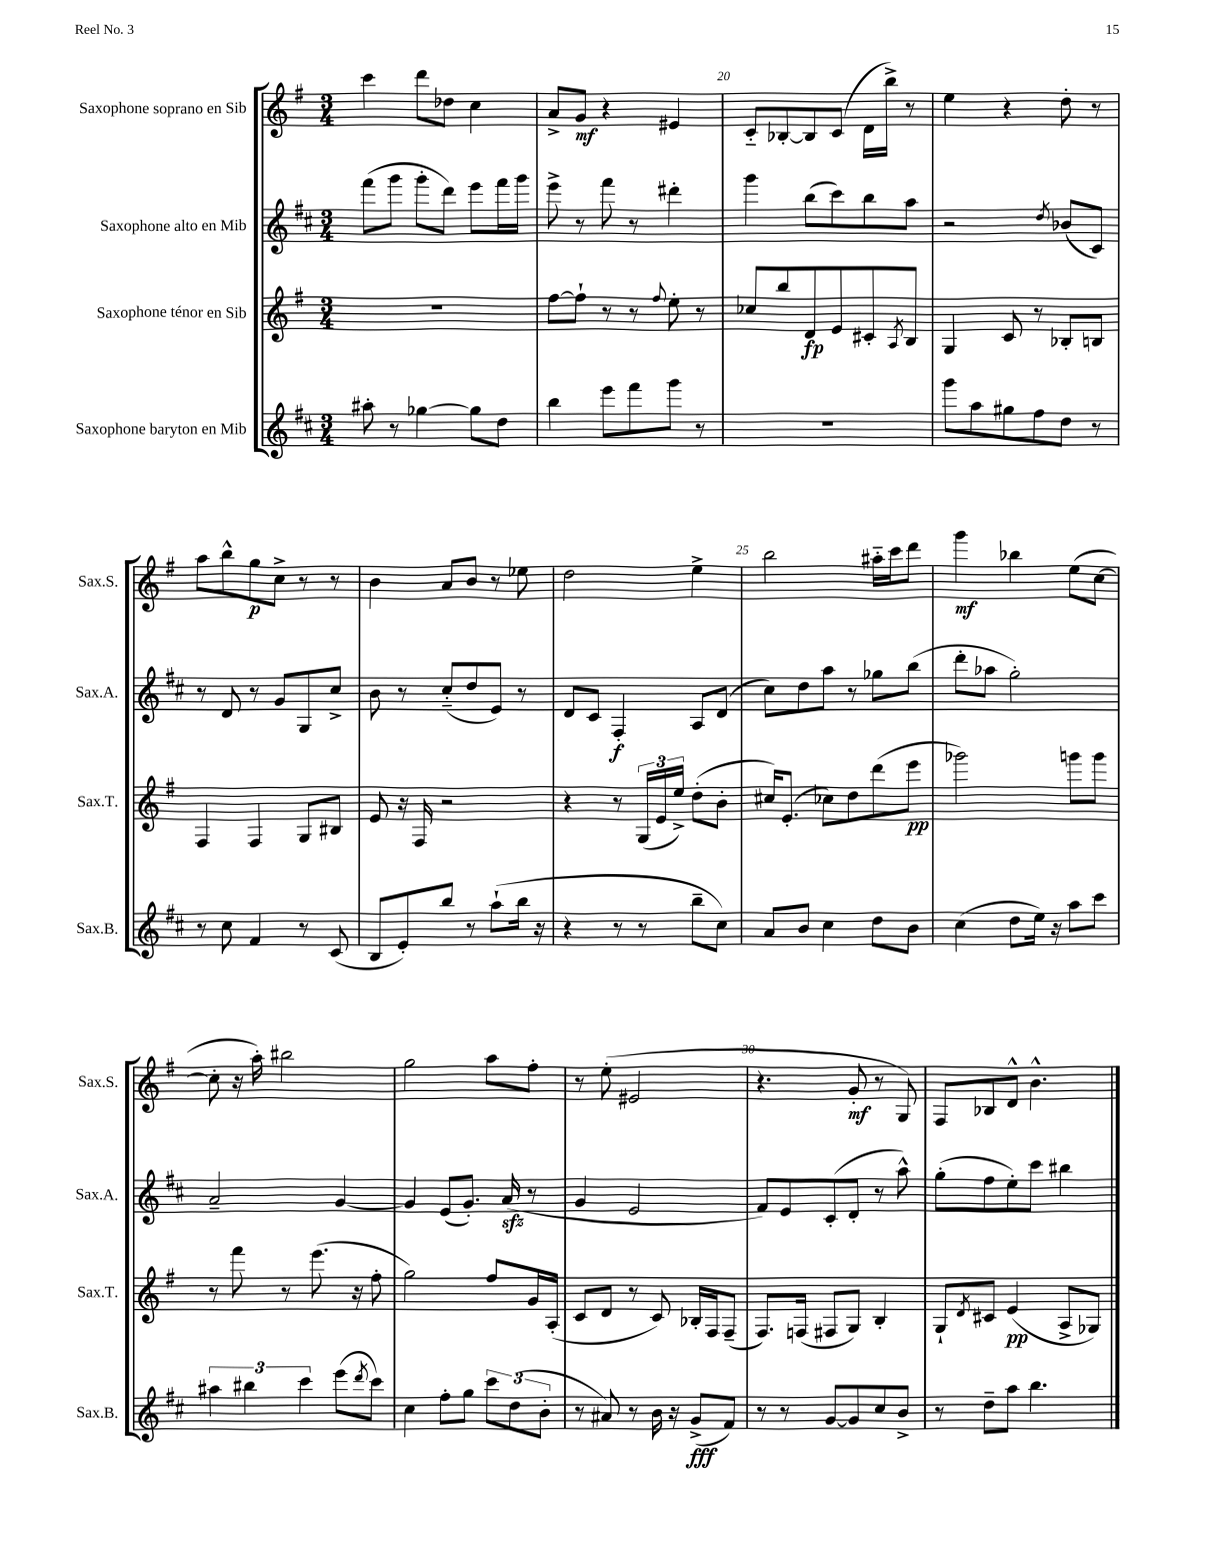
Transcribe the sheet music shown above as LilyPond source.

<<
\new StaffGroup <<
\new Staff = "s0" \with { instrumentName = "Saxophone soprano en Sib" shortInstrumentName = "Sax.S." } {
    \clef treble \key g \major \numericTimeSignature \time 3/4
    c'''4 d'''8 des''8 c''4 |
    a'8-> g'8\mf r4 eis'4 |
    c'8-_ bes8~-. bes8 c'8( d'16 b''16->) r8 |
    e''4 r4 d''8-. r8 |
    a''8 b''8-^ g''8\p c''8-> r8 r8 |
    b'4 a'8 b'8 r8 ees''8 |
    d''2 e''4-> |
    b''2 ais''16-_ c'''16 d'''8 |
    g'''4\mf bes''4 e''8( c''8~ |
    c''8-. r16 a''16-.) bis''2 |
    g''2 a''8 fis''8-. |
    r8 e''8-.( eis'2 |
    r4. g'8-.\mf r8 g8) |
    fis8 bes8 d'8-^ b'4.-^ \bar "|." |
}
\new Staff = "s1" \with { instrumentName = "Saxophone alto en Mib" shortInstrumentName = "Sax.A." } {
    \clef treble \key d \major \numericTimeSignature \time 3/4
    fis'''8( g'''8 g'''8-. d'''8) e'''8 fis'''16 g'''16 |
    e'''8-> r8 fis'''8 r8 dis'''4-. |
    g'''4 b''8( cis'''8) b''8 a''8 |
    r2 \acciaccatura { d''8 } bes'8( cis'8) |
    r8 d'8 r8 g'8 g8 cis''8-> |
    b'8 r8 cis''8-_( d''8 e'8) r8 |
    d'8 cis'8 fis4-.\f a8 d'8( |
    cis''8) d''8 a''8 r8 ges''8 b''8( |
    d'''8-. aes''8 g''2-.) |
    a'2-- g'4~ |
    g'4 e'8( g'8.-.) a'16\sfz( r8 |
    g'4 e'2 |
    fis'8) e'8 cis'8-.( d'8-. r8 a''8-^) |
    g''8-.( fis''8 e''8-.) cis'''8 bis''4 \bar "|." |
}
\new Staff = "s2" \with { instrumentName = "Saxophone ténor en Sib" shortInstrumentName = "Sax.T." } {
    \clef treble \key g \major \numericTimeSignature \time 3/4
    R2. |
    fis''8~ fis''8-! r8 r8 \appoggiatura { fis''8 } e''8-. r8 |
    ces''8 b''8 d'8\fp e'8 cis'8-. \acciaccatura { a8 } b8 |
    g4 c'8 r8 bes8-. b8 |
    fis4 fis4 g8 bis8 |
    e'8 r16 fis16 r2 |
    r4 r8 \tuplet 3/2 { g16( e'16 e''16->) } d''8-.( b'8-. |
    cis''16) e'8.-.( ces''8) d''8 d'''8( e'''8\pp |
    ges'''2) g'''8 g'''8 |
    r8 fis'''8 r8 e'''8.( r16 fis''8-. |
    g''2) fis''8 g'16 a16-.( |
    c'8 d'8 r8 c'8) bes16-. fis16 fis8--( |
    fis8.) f16( fis8 g8) b4-. |
    g8-! \acciaccatura { d'8 } cis'8 e'4\pp( a8-> ges8) \bar "|." |
}
\new Staff = "s3" \with { instrumentName = "Saxophone baryton en Mib" shortInstrumentName = "Sax.B." } {
    \clef treble \key d \major \numericTimeSignature \time 3/4
    ais''8-. r8 ges''4~ ges''8 d''8 |
    b''4 e'''8 fis'''8 g'''8 r8 |
    R2. |
    g'''8 a''8 gis''8 fis''8 d''8 r8 |
    r8 cis''8 fis'4 r8 cis'8( |
    b8 e'8-.) b''8 r8 a''8-!( b''16 r16 |
    r4 r8 r8 b''8-- cis''8) |
    a'8 b'8 cis''4 d''8 b'8 |
    cis''4( d''8 e''16) r16 a''8 cis'''8 |
    \tuplet 3/2 { ais''4 bis''4 cis'''4 } e'''8( \acciaccatura { d'''8 } cis'''8) |
    cis''4 fis''8-. g''8 \tuplet 3/2 { cis'''8 d''8( b'8-. } |
    r8 ais'8) r8 b'16 r16 g'8->\fff( fis'8) |
    r8 r8 g'8~ g'8 cis''8 b'8-> |
    r8 d''8-- a''8 b''4. \bar "|." |
}
>>
>>
\layout { \context { \Score currentBarNumber = #18 \override BarNumber.break-visibility = ##(#f #t #t) barNumberVisibility = #(every-nth-bar-number-visible 5) } }
